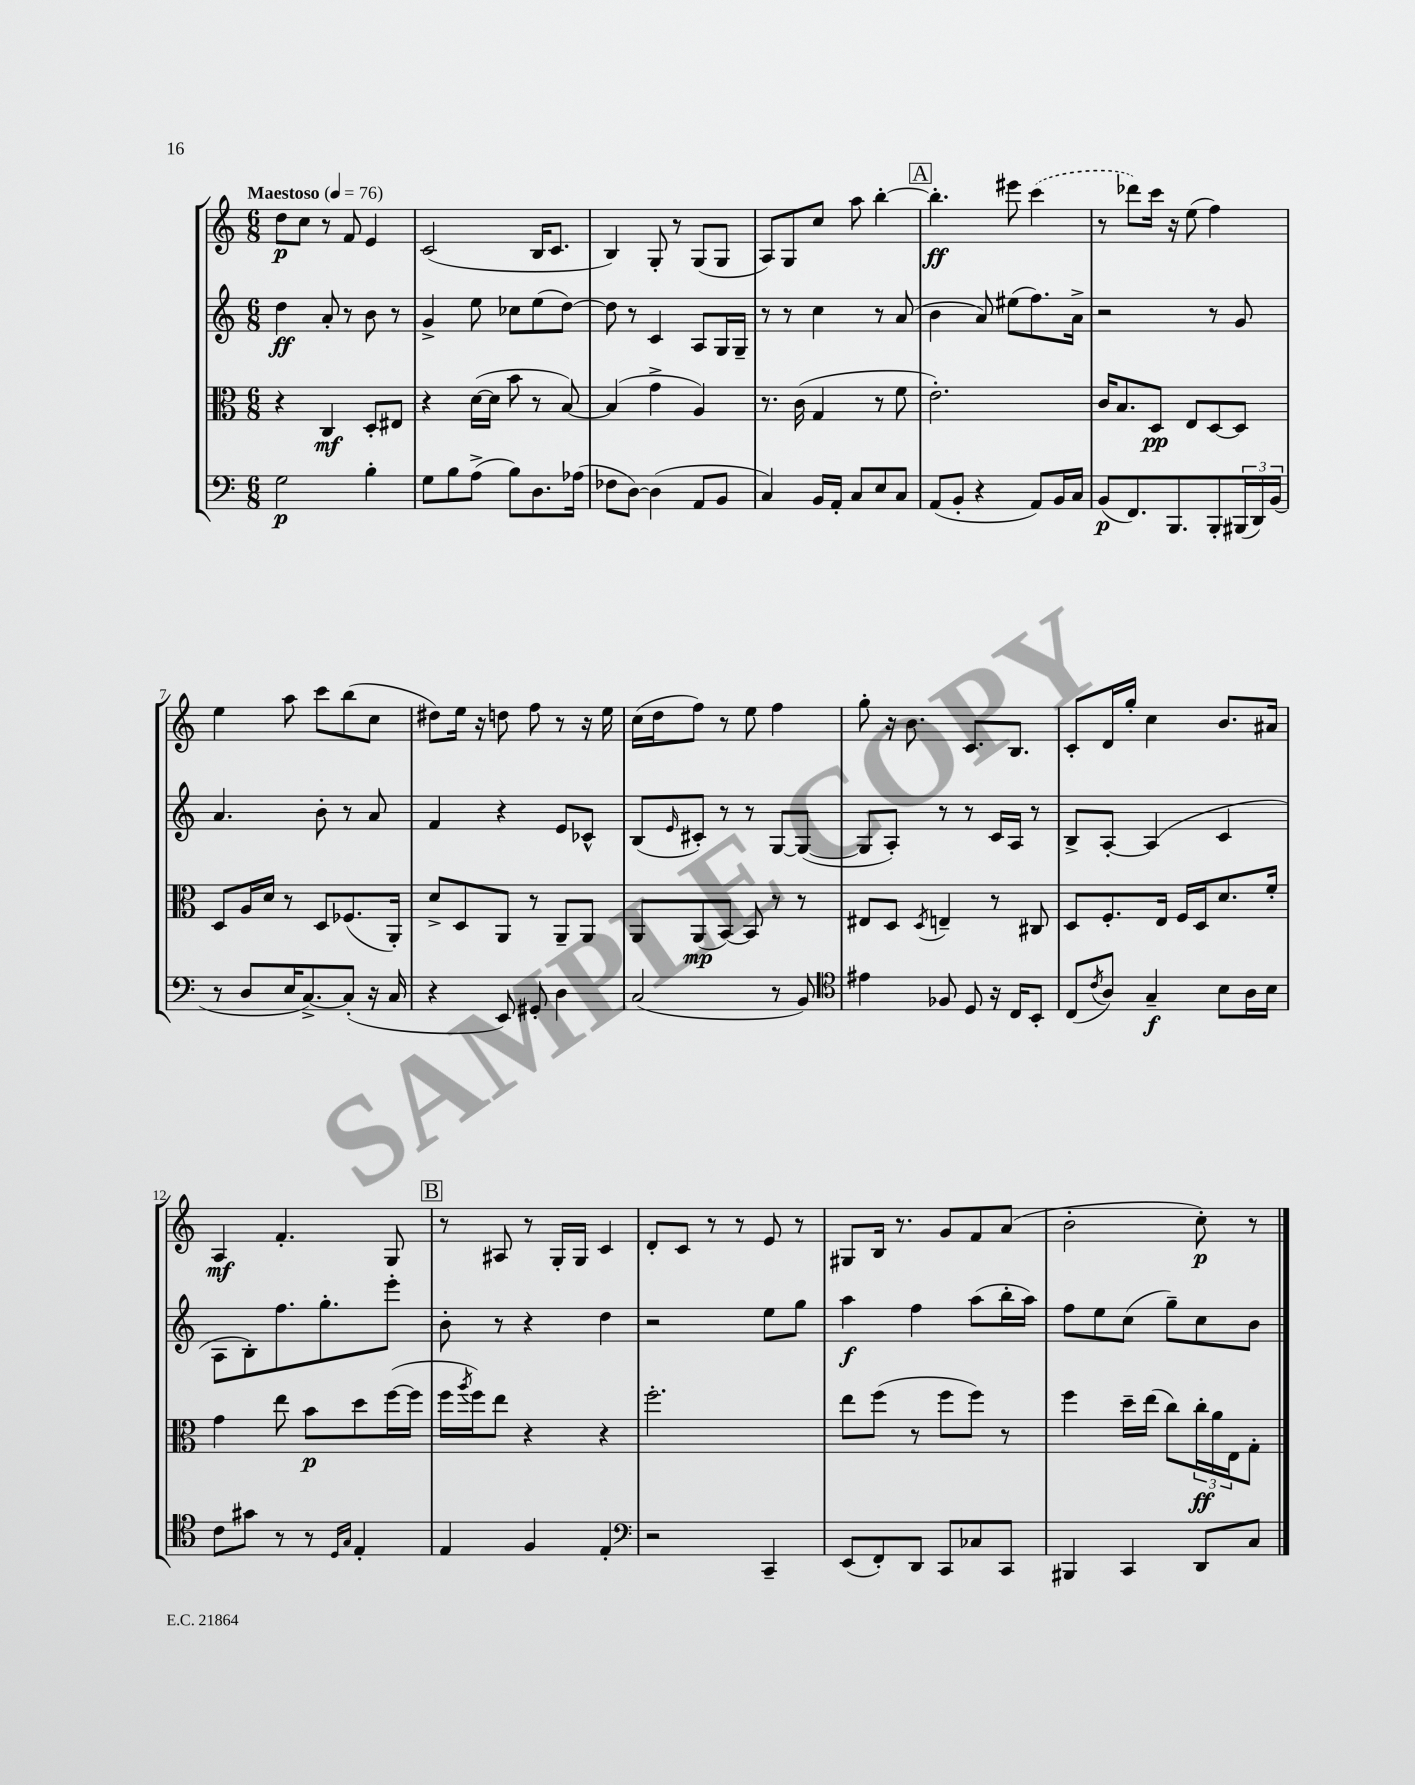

**kern	**kern	**kern	**kern
*staff4	*staff3	*staff2	*staff1
*clefF4	*clefC3	*clefG2	*clefG2
*k[]	*k[]	*k[]	*k[]
*M6/8	*M6/8	*M6/8	*M6/8
*MM76	*MM76	*MM76	*MM76
2G\	4r	4dd\	8dd\L
.	.	.	8cc\J
.	4C/	8a'/	8r
.	.	8r	8f/
4B'\	8D'/L	8b\	4e/
.	8E#/J	8r	.
=	=	=	=
8G\L	4r	4g^/	(2c/
8B\	.	.	.
(8A^\J	([16d\LL	8ee\	.
.	16d\]JJ	.	.
8B\L)	8b\	8cc-\L	.
8.D\	8r	(8ee\	16B/LK
.	.	.	8.c/J
.	[8B/)	[8dd\J)	.
(16A-\Jk	.	.	.
=	=	=	=
8F-\L	(4B/]	8dd\]	4B/)
[8D\J)	.	8r	.
(4D\]	4g^\	4c/	8G'/
.	.	.	8r
8AA/L	4A/)	8A/L	(8G/L
8BB/J	.	16G/L	8G/J
.	.	16G~/JJ	.
=	=	=	=
4C/)	8.r	8r	8A/L)
.	.	8r	8G/
.	(16c\	.	.
16BB/LL	4G/	4cc\	8cc/J
16AA'/JJ	.	.	.
8C/L	.	.	8aa\
8E/	8r	8r	[4bb'\
8C/J	8f\	(8a/	.
=	=	=	=
(8AA/L	2.e'\)	4b\	4.bb'\]
8BB'/J	.	.	.
4r	.	8a/)	.
.	.	(8ee#\L	8eee#\
8AA/L)	.	8.ff\)	(4ccc\
16BB/L	.	.	.
16C/JJ	.	16a^\Jk	.
=	=	=	=
(8BB/L	16c/LK	2r	8r
.	8.B/	.	.
8.FF/)	.	.	8ddd-\L)
.	8D/J	.	16ccc\Jk
8.BBB/	.	.	16r
.	8E/L	.	(8ee\
8BBB'/	[8D/	8r	4ff\)
(24BBB#/L	8D/]J	8g/	.
24DD/)	.	.	.
(24BB/JJ	.	.	.
=	=	=	=
8r	8D/L	4.a/	4ee\
8D/L	16A/L	.	.
.	16d/JJ	.	.
16E/K	8r	.	8aa\
[8.C^/)	.	.	.
.	8D/L	8b'\	8ccc\L
(8C'/]J	(8.F-/	8r	(8bb\
16r	.	8a/	8cc\J
16C/	16AA'/Jk)	.	.
=	=	=	=
4r	8d^/L	4f/	8dd#\L)
.	8D/	.	16ee\Jk
.	.	.	16r
8EE/)	8AA/J	4r	8dd\
8GG#'/	8r	.	8ff\
4D\	8AA~/L	8e/L	8r
.	8AA/J	8c-^^/J	16r
.	.	.	16ee\
=	=	=	=
(2C/	8AA/L	(8B/L	(16cc\LL
.	.	.	16dd\J
.	.	16qqe/	.
.	(8AA/	8c#'/J)	8ff\J)
.	[8BB/J)	8r	8r
.	8BB/]	8r	8ee\
8r	8r	[8G/L	4ff\
8BB/)	8r	(8G/_J	.
=	=	=	=
*clefC4	*	*	*
4e#\	8E#/L	8G/]L	8gg'\
.	8D/J	8A'/J)	16r
.	.	.	8.b\
.	8qD/	.	.
8F-/	4E~/	8r	.
8D/	.	8r	8.c/L
16r	8r	16c/LL	.
16C/LK	.	16A/JJ	8.B/J
8BB'/J	8C#/	8r	.
=	=	=	=
(8C/L	8D/L	8B^/L	8c'/L
8qc/	.	.	.
8A/J)	8.F'/	[8A'/J	16d/L
.	.	.	16gg'/JJ
4G~/	.	(4A/]	4cc\
.	16E/Jk	.	.
.	16F/LL	.	.
.	16D/J	.	.
8B\L	8.d/	4c/	8.b/L
16A\L	.	.	.
16B\JJ	16f'/Jk	.	16a#/Jk
=	=	=	=
8c\L	4g\	8A\L	4A/
8g#\J	.	8B'\)	.
8r	8ee\	8.ff\	4.f'/
8r	8b\L	.	.
.	.	8.gg'\	.
16qqD/LL	.	.	.
16qqG/JJ	.	.	.
4E'/	8dd\	.	.
.	([16ff\L	8eee'\J	8G/
.	16ff\]JJ	.	.
=	=	=	=
4E/	16ff\LL	8b'\	8r
.	8qaa/	.	.
.	16ff\J)	.	.
.	8ee\J	8r	8A#/
4F/	4r	4r	8r
.	.	.	16G'/LL
.	.	.	16G/JJ
4E'/	4r	4dd\	4c/
=	=	=	=
*clefF4	*	*	*
2r	2.ff'\	2r	8d'/L
.	.	.	8c/J
.	.	.	8r
.	.	.	8r
4CC~/	.	8ee\L	8e/
.	.	8gg\J	8r
=	=	=	=
(8EE/L	8ee\L	4aa\	8G#/L
8FF'/)	(8ff\J	.	16B/Jk
.	.	.	8.r
8DD/J	8r	4ff\	.
8CC/L	8ff\L	.	8g/L
8C-/	8ff\J)	(8aa\L	8f/
8CC/J	8r	16bb'\L	(8a/J
.	.	16aa\JJ)	.
=	=	=	=
4BBB#/	4ff\	8ff\L	2b'\
.	.	8ee\	.
4CC/	16dd~\LL	(8cc\J	.
.	(16ee\JJ	.	.
.	8cc\L)	8gg~\L)	.
8DD/L	24cc'\L	8cc\	8cc'\)
.	24a\	.	.
.	24E\J	.	.
8C/J	8G'\J	8b\J	8r
==	==	==	==
*-	*-	*-	*-
